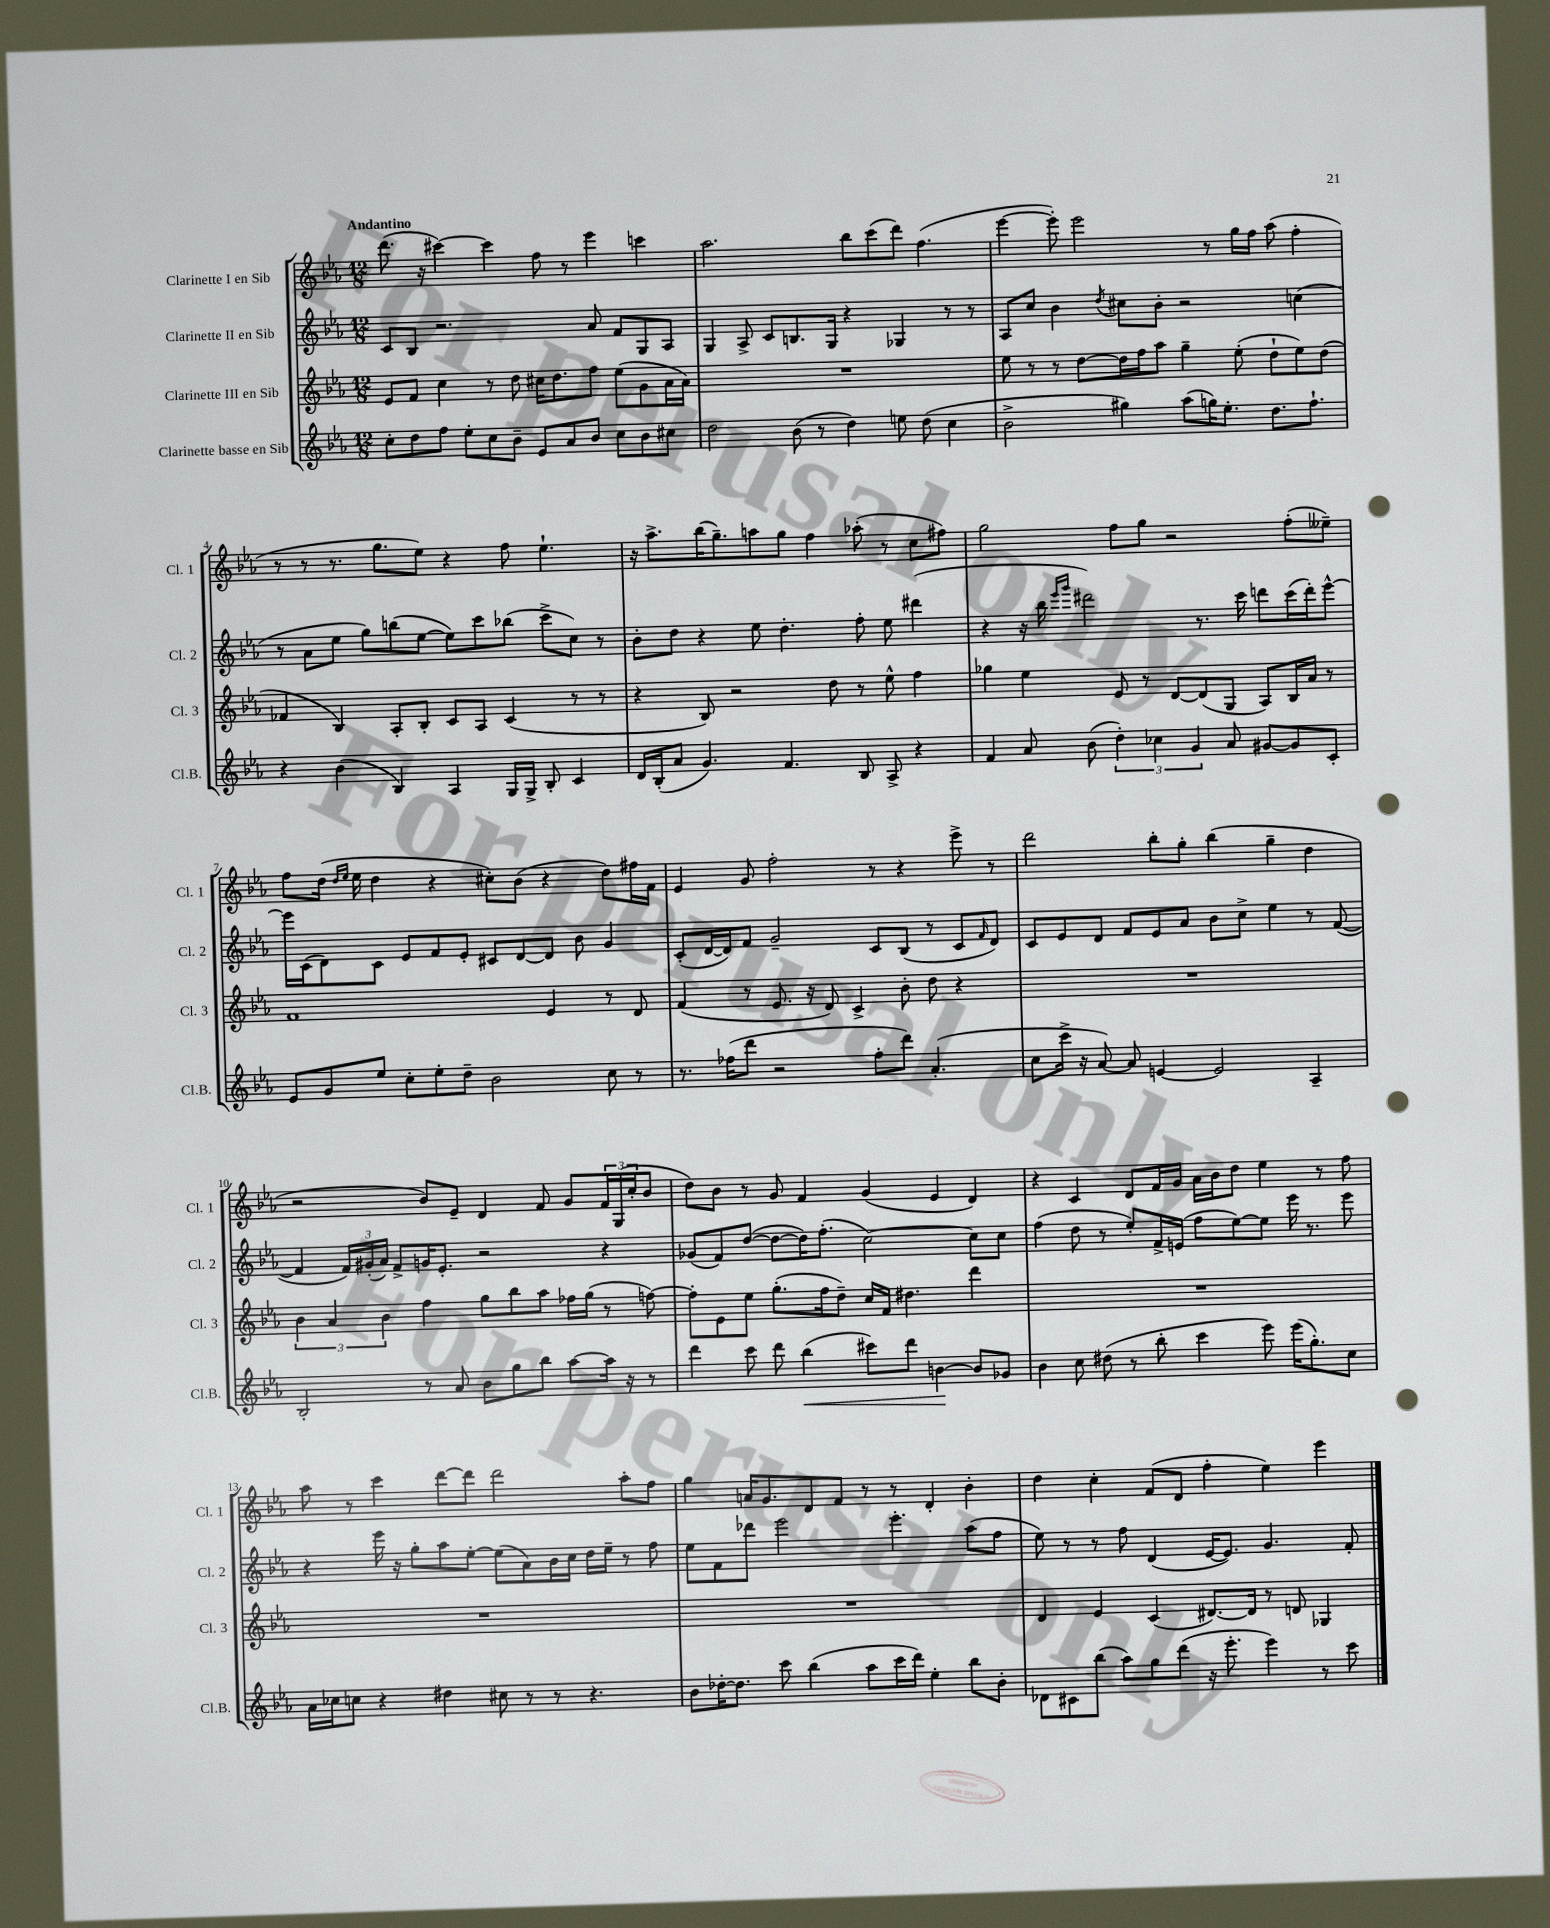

**kern	**kern	**kern	**kern
*staff4	*staff3	*staff2	*staff1
*clefG2	*clefG2	*clefG2	*clefG2
*k[b-e-a-]	*k[b-e-a-]	*k[b-e-a-]	*k[b-e-a-]
*M12/8	*M12/8	*M12/8	*M12/8
8cc'	8e-	8c	(8.ddd
8dd	8f	8B-	.
.	.	.	16r
8ff	4cc	2.r	[4ccc#)
8ee-'	.	.	.
8cc	8r	.	4ccc#]
8b-~	8dd	.	.
8e-	16cc#	.	8ff
.	8.dd	.	.
8a-	.	.	8r
8b-	8ff	8a-	4eee-
8cc	(8ee-	8f	.
8b-	8g	8G	4ccc
8cc#	16a-	8A-	.
.	16a-)	.	.
=	=	=	=
2dd	1.r	4G	2.aa-
.	.	8A-^	.
.	.	8c	.
(8b-	.	8.B	.
8r	.	.	.
.	.	16G	.
4dd)	.	4r	8bb-
.	.	.	(8ccc
8ee	.	4G-	8ddd)
(8dd	.	.	(4.ff
4cc	.	8r	.
.	.	8r	.
=	=	=	=
2b-^	8ee-	8A-	[4eee-
.	8r	8cc	.
.	8r	4b-	8eee-'])
.	[8dd	.	2eee-
.	.	8qdd	.
4gg#)	16dd]	8cc#	.
.	16ff	.	.
.	8aa-	8b-'	.
(8aa-	4gg~	2r	.
16gg)	.	.	8r
8.ee-'	.	.	.
.	(8ee-'	.	16gg
.	.	.	16ff
8.dd	8dd`	.	(8aa-
.	8ee-)	(4cc	4ff'
8.ff`	.	.	.
.	(8dd	.	.
=	=	=	=
4r	4f-	8r	8r
.	.	8a-	8r
(4b-	4B-)	8ee-	8.r
.	.	8gg)	.
.	.	.	8.gg
4B-)	8A-'	(8bb	.
.	8B-'	[8ee-	8ee-)
4A-	8c	8ee-])	4r
.	8A-	8ccc	.
16G	(4c	(8bb-	8ff
16G^	.	.	.
8B-'	.	8ccc^	4.ee-`
4c	8r	8cc)	.
.	8r	8r	.
=	=	=	=
16d	4r	8b-'	16r
(16B-'	.	.	8.aa-^
8a-	.	8dd	.
4.g)	8B-)	4r	(16bb-
.	.	.	8.gg~)
.	2r	.	.
.	.	8ee-	8aa
4.f	.	4.dd'	8gg
.	.	.	4ff
.	8dd	.	.
8B-	8r	8ff'	(8aa-'
8A-^	8ee-^^	8ee-	8r
4r	4ff	(4ddd#	8cc
.	.	.	8ff#)
=	=	=	=
4f	4gg-	4r	2gg
8a-	4ee-	16r	.
.	.	16bb-	.
.	.	16qqeee-	.
.	.	16qqggg	.
(8b-	.	2ddd#)	.
6dd')	8e-	.	8ff
.	8r	.	8gg
6cc-	.	.	.
.	[8d	.	2r
6g	.	.	.
.	(8d]	8.r	.
8a-	8G	.	.
.	.	16ccc	.
[8g#	8A-)	8ddd	.
8g#]	16B-	(16ccc	(8ff'
.	16a-	16ddd')	.
8c'	8r	[8eee-^^	8ee--~)
=	=	=	=
8e-	1f	16eee-]	8ff
.	.	(16c	.
8g	.	8d)	(16dd
.	.	.	16qqdd
.	.	.	16qqee-
.	.	.	16ee-
8ee-	.	8c	4dd
8cc'	.	8e-	.
8ee-'	.	8f	4r
8dd~	.	8e-'	.
2b-	.	8c#	8cc#')
.	.	[8d	(8b-
.	4e-	8d]	4r
.	.	8b-	.
8cc	8r	4g	8dd)
8r	8d	.	16ff#
.	.	.	16f
=	=	=	=
8.r	(4f	(8c'	4e-
.	.	[16d	.
(16ff-	.	16d])	.
8ddd	8r	8f	8g
2r	8.e-	2g~	2ff'
.	16r	.	.
.	8d)	.	.
.	4c^	.	.
8ff-'	.	8c	8r
8ddd)	8b-'	(8B-	4r
(4.a-'	8dd	8r	.
.	4r	8c	8eee-^
.	.	16qqf	.
.	.	8d)	8r
=	=	=	=
8cc	1.r	8c	2ddd
16ccc^	.	8e-	.
16r	.	.	.
[8a-)	.	8d	.
8a-]	.	8f	.
[4e	.	8e-	8bb-'
.	.	8a-	8gg'
2e]	.	8b-	(4bb-
.	.	8cc^	.
.	.	4ee-	4gg~
4A-~	.	8r	4dd
.	.	([8f	.
=	=	=	=
2B-'	6b-	4f]	2r
.	6a-	.	.
.	.	24f)	.
.	.	(24g#'	.
.	6b-	24a-)	.
.	.	8f^	.
8r	4ff	16g	8b-)
.	.	8.e-'	.
8a-	.	.	8e-~
8b-	8gg	2r	4d
8gg	8bb-	.	.
8bb-	8aa-	.	8f
[8aa-	16ff-	.	8g
.	(16gg	.	.
16aa-]	8r	4r	24f
.	.	.	(24G
16r	.	.	.
.	.	.	24cc'
8r	[8ff)	.	8b-
=	=	=	=
4ddd	8ff']	(8g-	8dd)
.	8e-	8f)	8b-
8ccc	8ee-	([8dd	8r
8ddd	(8.gg'	8dd_	8g
(4bb-	.	16dd])	4f
.	16ff	(8.ff'	.
.	8dd~)	.	.
8ccc#)	16cc	[2cc)	(4g
.	16f	.	.
8ddd	4.dd#	.	.
[4b	.	.	4e-
8b]	4ddd	8cc]	4d)
8g-	.	8cc	.
=	=	=	=
4b-	1.r	(4ff	4r
8cc	.	8dd	4c
(8dd#	.	8r	.
8r	.	8ee-')	8d
8bb-'	.	16f^	16f
.	.	(16e	16g
4ccc	.	8ff	16a-
.	.	.	16b-
.	.	[8ee-)	8dd
8eee-)	.	8ee-]	4ee-
(16eee-	.	16eee-	.
8.gg')	.	8.r	.
.	.	.	8r
8cc	.	8eee-	8ff
=	=	=	=
16a-	1.r	4r	8aa-
16cc-	.	.	.
8cc	.	.	8r
4r	.	16eee-	4ccc
.	.	16r	.
.	.	8gg'	.
4dd#	.	8aa-	[8ddd
.	.	[8ee-'	8ddd]
8cc#	.	(8ee-]	2ddd
8r	.	8a-)	.
8r	.	16b-	.
.	.	16cc	.
4.r	.	16dd	.
.	.	16ee-~	.
.	.	8r	8aa-'
.	.	8ff	8ff
=	=	=	=
8b-	1.r	8ee-	4gg
[16dd-'	.	8f	.
8.dd-]	.	.	.
.	.	8ddd-	16a
.	.	.	8.g
8ccc	.	2eee-	.
(4bb-	.	.	8d
.	.	.	8f
8aa-	.	.	8r
16ccc	.	4.eee-'	8r
16ddd)	.	.	.
4ee-'	.	.	4d'
8bb-	.	(8aa-	4b-'
8b-'	.	8ff	.
=	=	=	=
8d-	4d	8ee-)	4dd
8c#	.	8r	.
(8bb-	4e-	8r	4cc'
8aa-)	.	8ff	.
8gg	(4c	(4d	(8f
(8ddd	.	.	8d
16r	[8.d#)	[16e-	4ff'
8.eee-'	.	8.e-])	.
.	16d#]	.	.
4eee-)	8r	4.g	4ee-)
.	8d	.	.
8r	4G-	.	4eee-
8ccc	.	8f'	.
==	==	==	==
*-	*-	*-	*-
